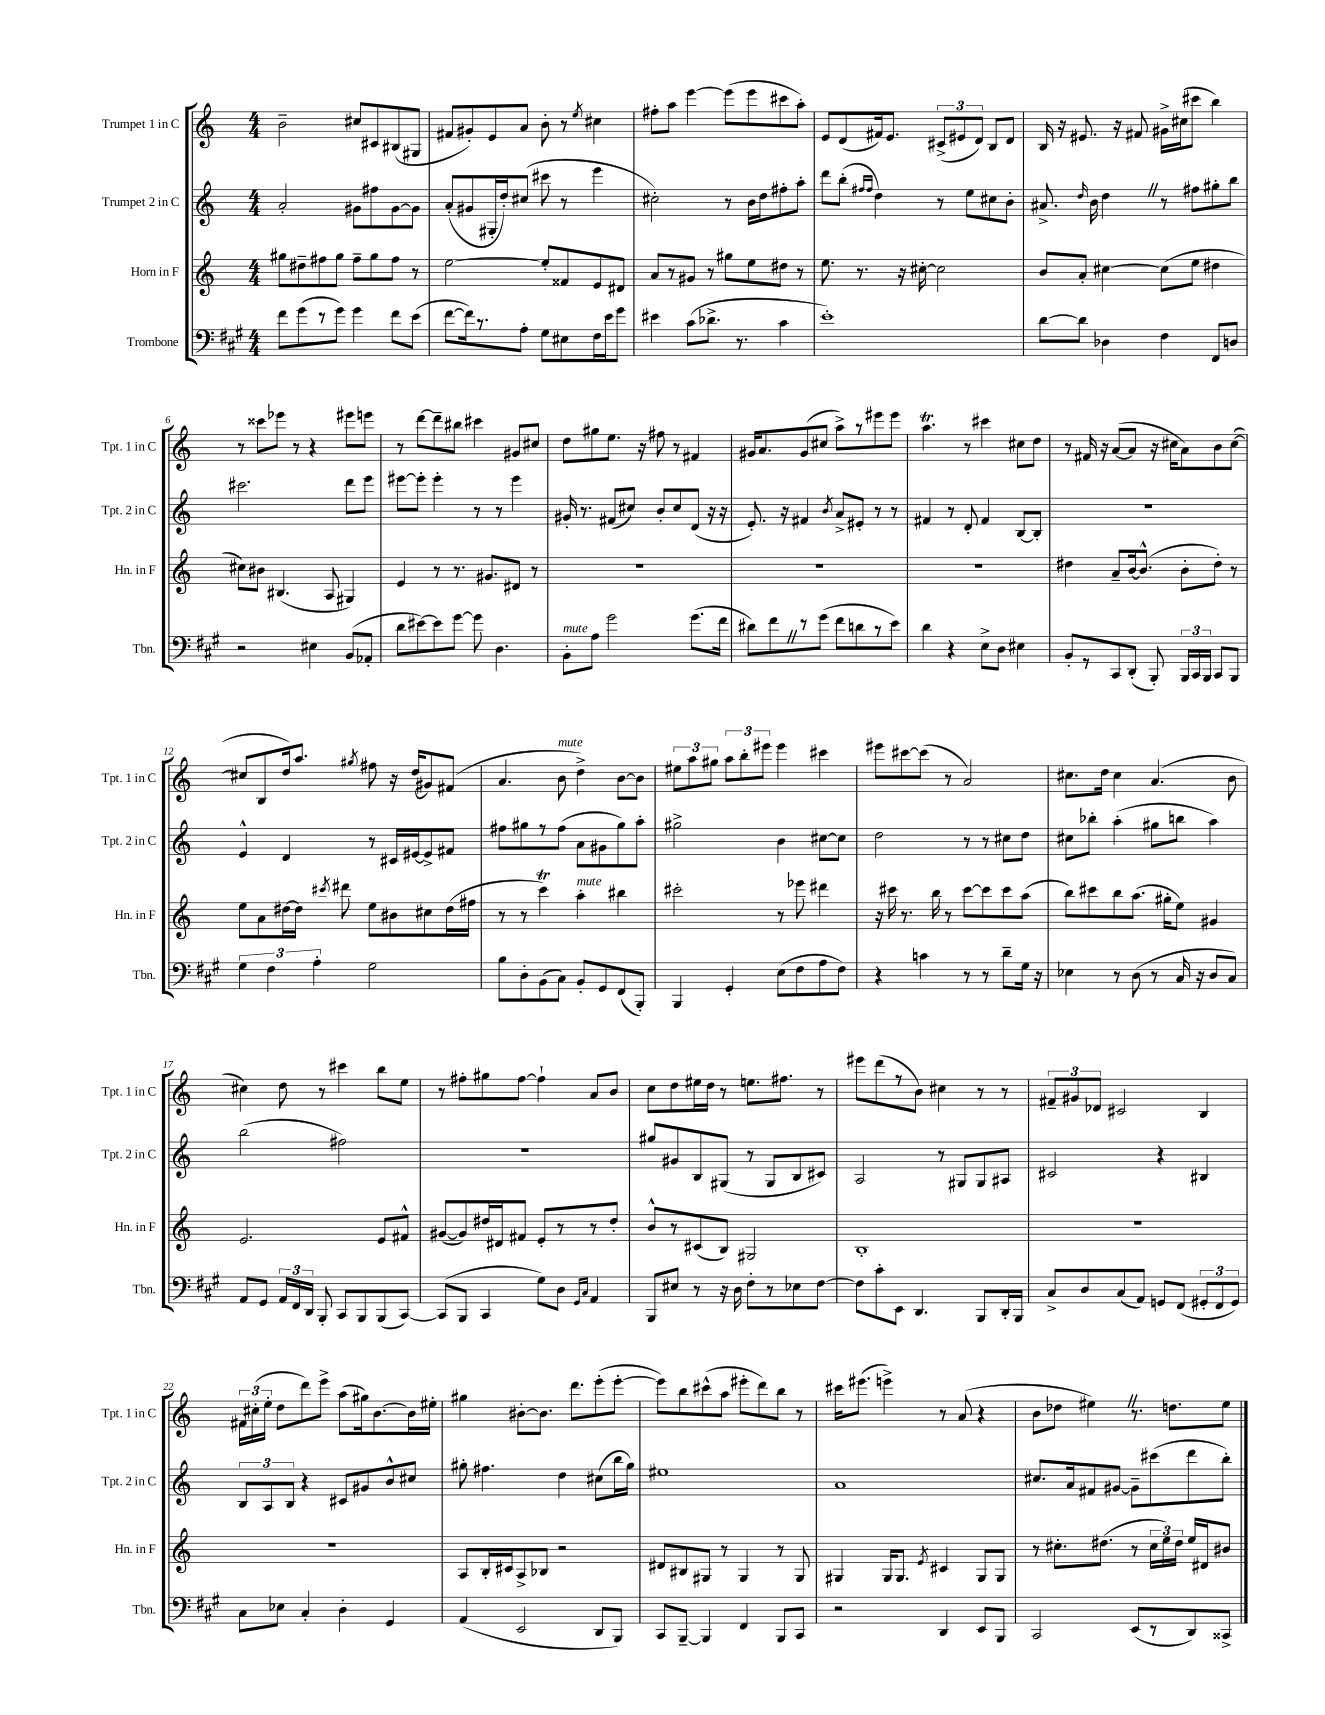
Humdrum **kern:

**kern	**kern	**kern	**kern
*part4	*part3	*part2	*part1
*staff4	*staff3	*staff2	*staff1
*I"Trombone	*I"Horn in F	*I"Trumpet 2 in C	*I"Trumpet 1 in C
*I'Tbn.	*I'Hn. in F	*I'Tpt. 2 in C	*I'Tpt. 1 in C
*clefF4	*clefG2	*clefG2	*clefG2
*k[f#c#g#]	*k[]	*k[]	*k[]
*M4/4	*M4/4	*M4/4	*M4/4
=1	=1	=1	=1
8f#\L	8gg#X\L	2a'/	2b~\
(8g#\	8dd#X~\	.	.
8r	8ff#X\	.	.
8g#\J)	8gg#\J	.	.
4g#\	8ff#~\L	8g#X\L	8cc#X/L
.	8gg#\	8ff#X\	8c#X/
8f#\L	8ff#\J	[8g#\	(8B#X/
(8e\J	8r	8g#\J]	8G#X/J
=2	=2	=2	=2
[8f#\L	[2ee\	(8a'/L	8f#X/L
16f#\k])	.	8g#X/	8g#X'/)
8.r	.	.	.
.	.	16G#X'/L	8e/
.	.	16dd'/J)	.
8A'\J	.	(8cc#X/J	8a/J
8G#\L	8ee'/L]	8ccc#X\	8b'\
8E#X\	8f##X/	8r	8r
.	.	.	8qee/
16F#\L	8e/	4eee\	4cc#X\
16e\J	.	.	.
8g#\J	8d#X/J	.	.
=3	=3	=3	=3
4e#X\	8a/L	2cc#X'\)	8ff#X'\L
.	8r	.	8aa\J
(8c#\L	8g#X/J	.	[4eee\
8.d-X^\J	8r	.	.
.	8gg#X\L	8r	(8eee\L]
8.r	.	.	.
.	8ee\	16b\LL	8eee\
.	.	16dd\J	.
4c#\	8dd#X\J	8ff#X'\	8ccc#X\
.	8r	8aa'\J	8aa'\J)
=4	=4	=4	=4
1e')	8.ee\	8ddd\L	8e/L
.	.	(8bb'\J	(8d/
.	8.r	.	.
.	.	16qqff#X/LL	.
.	.	16qqff#/JJ	.
.	.	4dd\)	16f#X/k)
.	.	.	8.e/J
.	16r	.	.
.	[16cc#X'\	.	.
.	2cc#\]	8r	(12c#X^/L
.	.	.	12e#X/
.	.	8ee\L	.
.	.	.	12d/J)
.	.	8cc#X\	8B/L
.	.	8b'\J	8d/J
=5	=5	=5	=5
[8d\L	8b/L	8.a#X^/	16B/
.	.	.	16r
8d\J]	8a'/J	.	8.e#X/
.	.	16qqdd/	.
.	.	16b\	.
4D-X\	[4cc#X\	4ddZ\	.
.	.	.	16r
.	.	.	8f#X/
4F#\	(8cc#\L]	8r	16g#X^\LL
.	.	.	(16cc#X\J
.	8ee\J	8ff#X\L	8ccc#X\J
8FF#/L	4dd#X\	8gg#X'\	4bb\)
8Dn/J	.	8bb\J	.
!!LO:LB:g=z
=6	=6	=6	=6
2r	8cc#X\L)	2.ccc#X\	8r
.	8b#X\J	.	8ccc##X\L
.	(4.B#X/	.	8eee-X\J
.	.	.	8r
4E#X\	.	.	4r
.	8A/	.	.
(8BB/L	4G#X/)	8ddd\L	8eee#X\L
8AA-X'/J	.	8eee\J	8eeen\J
=7	=7	=7	=7
8d\L	4e/	[8eee#X\L	8r
[8e#X\)	.	8eee#'\J]	[8ddd\L
8e#\]	8r	4eee#'\	8ddd~\]
[8g#\J	8.r	.	8bb#X\J
8g#\]	.	8r	4ccc#X\
.	8.g#X/L	.	.
4.D\	.	8r	.
.	8d#X/J	4eee#\	8g#X/L
.	8r	.	8cc#X/J
=8	=8	=8	=8
!LO:TX:a:i:t=mute	!	!	!
8BB'\L	1r	16g#X'/	8dd\L
.	.	8.r	.
8A\J	.	.	8gg#X\
2g#\	.	(8f#X/L	8.ee\J
.	.	8cc#X/J)	.
.	.	.	16r
.	.	8b'/L	8ff#X\
.	.	8cc#/	8r
(8.g#\L	.	(8d/J	4f#X/
.	.	16r	.
16f#\Jk	.	16r	.
=9	=9	=9	=9
8d#X\L)	1r	8.e'/)	16g#X/KL
.	.	.	8.a/
8f#Z\	.	.	.
.	.	16r	.
8r	.	4f#X/	(8g#/
(8g#\J	.	.	8cc#X/J
.	.	8qb/	.
8f#\L	.	8a^/L	8aa^\L)
8dn\	.	8e#X'/J	8r
8r	.	8r	8eee#X\
8e\J)	.	8r	8eee#\J
=10	=10	=10	=10
4d\	1r	4f#X/	4.aaT\
4r	.	8r	.
.	.	8d'/	8r
8E^\L	.	4f#/	4ccc#X\
8D\J	.	.	.
4E#X\	.	[8B/L	8cc#X\L
.	.	8B'/J]	8dd\J
=11	=11	=11	=11
8BB'/L	4dd#X\	1r	8r
8r	.	.	16f#X/
.	.	.	16r
8CC#/	8a~/L	.	([8a/L
(8DD'/J	[16b/k	.	8a/J]
.	(8.b^^/J]	.	.
8BBB'/)	.	.	16r
.	.	.	16cc#X\KL
24BBB/LL	8b'\L	.	8a\)
24CC#/	.	.	.
24BBB/JJ	.	.	.
8CC#/L	8dd#'\J)	.	8b\
8BBB/J	8r	.	([8cc#\J
!!LO:LB:g=z
=12	=12	=12	=12
6G#\	8ee\L	4e^^/	8cc#X/L]
.	8a\	.	8B/
6F#\	.	.	.
.	[16dd#X\L	4d/	16dd/k)
.	16dd#\JJ]	.	8.aa/J
6A'\	.	.	.
.	8qccc#X/	.	.
.	8ddd#X\	.	.
.	.	.	8qgg#X/
2G#\	8ee\L	8r	8ff#X\
.	8b#X\	16c#X/LL	16r
.	.	[16e#X/J	(16dd/KL
.	8cc#X\	8e#^/]	8g#X/)
.	(16dd#\L	8f#X/J	(8f#X/J
.	16ff#X\JJ	.	.
=13	=13	=13	=13
8B\L	8r	8ff#X\L	4.a/
8D'\	8r	8gg#X\	.
(8BB\	4cccT\)	8r	.
!	!	!	!LO:TX:a:i:t=mute
8C#\J)	.	(8ff#\J	8b\
!	!LO:TX:a:i:t=mute	!	!
8BB'/L	4aa'\	8a\L	4dd^\)
8GG#/	.	8g#X\	.
(8FF#/	4bb#X\	8gg#\)	[8b\L
8BBB'/J)	.	8aa'\J	8b\J]
=14	=14	=14	=14
4BBB/	2ccc#X'\	2gg#X^\	12ee#X\L
.	.	.	12aa\
.	.	.	12gg#X\J
4GG#'/	.	.	12aa\L
.	.	.	12bb'\
.	.	.	12eee#X\J
(8E\L	8r	4b\	4eee#\
8F#\	8eee-X\	.	.
8A\	4ddd#X\	[8cc#X\L	4ccc#X\
8F#\J)	.	8cc#\J]	.
=15	=15	=15	=15
4r	16r	2dd\	8eee#X\L
.	16ccc#X\	.	.
.	8.r	.	[8ccc#X\
4cn\	.	.	(8ccc#\J]
.	16bb\	.	.
.	8r	.	8r
8r	[8ccc#\L	8r	2a/)
8r	8ccc#\]	8r	.
8d~\L	8ccc#\	8cc#X\L	.
16G#\Jk	(8aa\J	8dd\J	.
16r	.	.	.
=16	=16	=16	=16
4E-X\	8bb\L)	8cc#X\L	8.cc#X\L
.	8ccc#X\	8bb-X'\J	.
.	.	.	16dd\Jk
8r	8bb\	(4aa'\	4cc#\
(8D\	(8.aa\J	.	.
8r	.	8gg#X\L	(4.a/
.	16gg#X'\KL	.	.
16C#/	8ee\J)	8bbn\J	.
16r	.	.	.
8D/L	4g#X/	4aa\)	.
8C#/J)	.	.	8b\
!!LO:LB:g=z
=17	=17	=17	=17
8AA/L	2.e/	(2bb\	4cc#X\)
8GG#/J	.	.	.
24AA/LL	.	.	8dd\
24FF#/	.	.	.
24DD/JJ	.	.	.
8BBB'/	.	.	8r
8CC#/L	.	2ff#X\)	4ccc#X\
8BBB/	.	.	.
(8BBB/	8e/L	.	8bb\L
[8CC#/J)	8f#X^^/J	.	8ee\J
=18	=18	=18	=18
(8CC#/L]	([8g#X/L	1r	8r
8BBB/J	8g#/])	.	8ff#X'\L
4CC#/	16dd#X/L	.	8gg#X\
.	16d#X/J	.	.
.	8f#X/J	.	[8ff#\J
8G#\L)	8e'/L	.	4ff#`\]
8D\J	8r	.	.
16qqGG#/LL	.	.	.
16qqC#/JJ	.	.	.
4AA/	8r	.	8a/L
.	8dd#'/J	.	8b/J
=19	=19	=19	=19
8BBB/L	8b^^/L	8gg#X/L	8cc\L
8E#X/J	8r	8g#X/	8dd\
8r	(8c#X/	8B/	16ee#X\L
.	.	.	16dd\JJ
16r	8B/J)	(8G#X/J	8r
16D\	.	.	.
8F#'\L	2G#X/	8r	8.een\L
8r	.	8G#/L	.
.	.	.	8.ff#X\J
8E-X\	.	8B/	.
[8F#\J	.	8c#X/J)	8r
=20	=20	=20	=20
8F#\L]	1B'	2A/	8eee#X\L
8c#'\	.	.	(8ddd\
8EE\J	.	.	8r
4.DD/	.	.	8b\J)
.	.	8r	4cc#X\
.	.	8G#X/L	.
8BBB/L	.	8G#/	8r
16DD'/L	.	8A#X/J	8r
16BBB/JJ	.	.	.
=21	=21	=21	=21
8C#^/L	1r	2c#X/	12f#X~/L
.	.	.	12g#X/
8D/	.	.	.
.	.	.	12d-X/J
(8C#/	.	.	2c#X/
8AA/J)	.	.	.
8GGn/L	.	4r	.
(8FF#/J	.	.	.
12GG#X'/L	.	4B#X/	4B/
12FF#/	.	.	.
12GG#/J)	.	.	.
!!LO:LB:g=z
=22	=22	=22	=22
8C#\L	1r	12B/L	24f#X\LL
.	.	.	(24cc#X'\
.	.	12A/	24ee'\JJ
8E-X\J	.	.	8dd\L
.	.	12B/J	.
4C#'/	.	4r	8ddd\)
.	.	.	8eee^\J
4D'\	.	8c#X/L	(8aa\L
.	.	8g#X/	16gg#X\k)
.	.	.	[8.b\
4GG#/	.	8b^^/	.
.	.	8cc#X/J	16b\L]
.	.	.	16ee#X'\JJ
=23	=23	=23	=23
(4AA/	8A/L	8gg#X'\	4gg#X\
.	16B'/L	4.ff#X\	.
.	16c#X/J	.	.
2EE/	8A^/	.	[8b#X'\L
.	8B-X/J	.	8.b#\J]
.	2r	4dd\	.
.	.	.	8.ddd\L
8DD/L	.	(8cc#X\L	(8eee'\
8BBB/J)	.	16bb\L	[8eee'\J
.	.	16gg#\JJ)	.
=24	=24	=24	=24
8CC#/L	8d#X/L	1ee#X	8eee\L])
[8BBB~/J	8B#X/	.	8bb\
4BBB/]	8G#X/J	.	(8ccc#X^^\
.	8r	.	8aa\J
4FF#/	4G#/	.	8eee#X'\L
.	.	.	8ddd\)
8BBB/L	8r	.	8bb\J
8CC#/J	8G#/	.	8r
=25	=25	=25	=25
2r	4G#X/	1a	16ccc#X\KL
.	.	.	(8.eee#X\J
.	16G#/KL	.	4eeen^\)
.	8.G#/J	.	.
.	8qe/	.	.
4DD/	4c#X/	.	8r
.	.	.	(8a/
8EE/L	8G#/L	.	4r
8BBB/J	8G#/J	.	.
=26	=26	=26	=26
2CC#/	8r	8.cc#X/L	8b\L
.	8.cc#X'\L	.	8dd-X\J
.	.	16a/k	.
.	.	8f#X/	4ee#XZ\)
.	(8.dd#X\J	.	.
.	.	[8g#X/J	.
(8EE/L	8r	8g#~\L]	8.r
8r	24cc#\LL	(8ccc#X\	.
.	24ee\)	.	.
.	.	.	8.ddn\L
.	24dd#\JJ	.	.
8DD/)	16ee/LL	8ddd\	.
.	16d#X/J	.	.
8CC##X^/J	8b#X/J	8bb'\J)	8ee#\J
==	==	==	==
*-	*-	*-	*-
